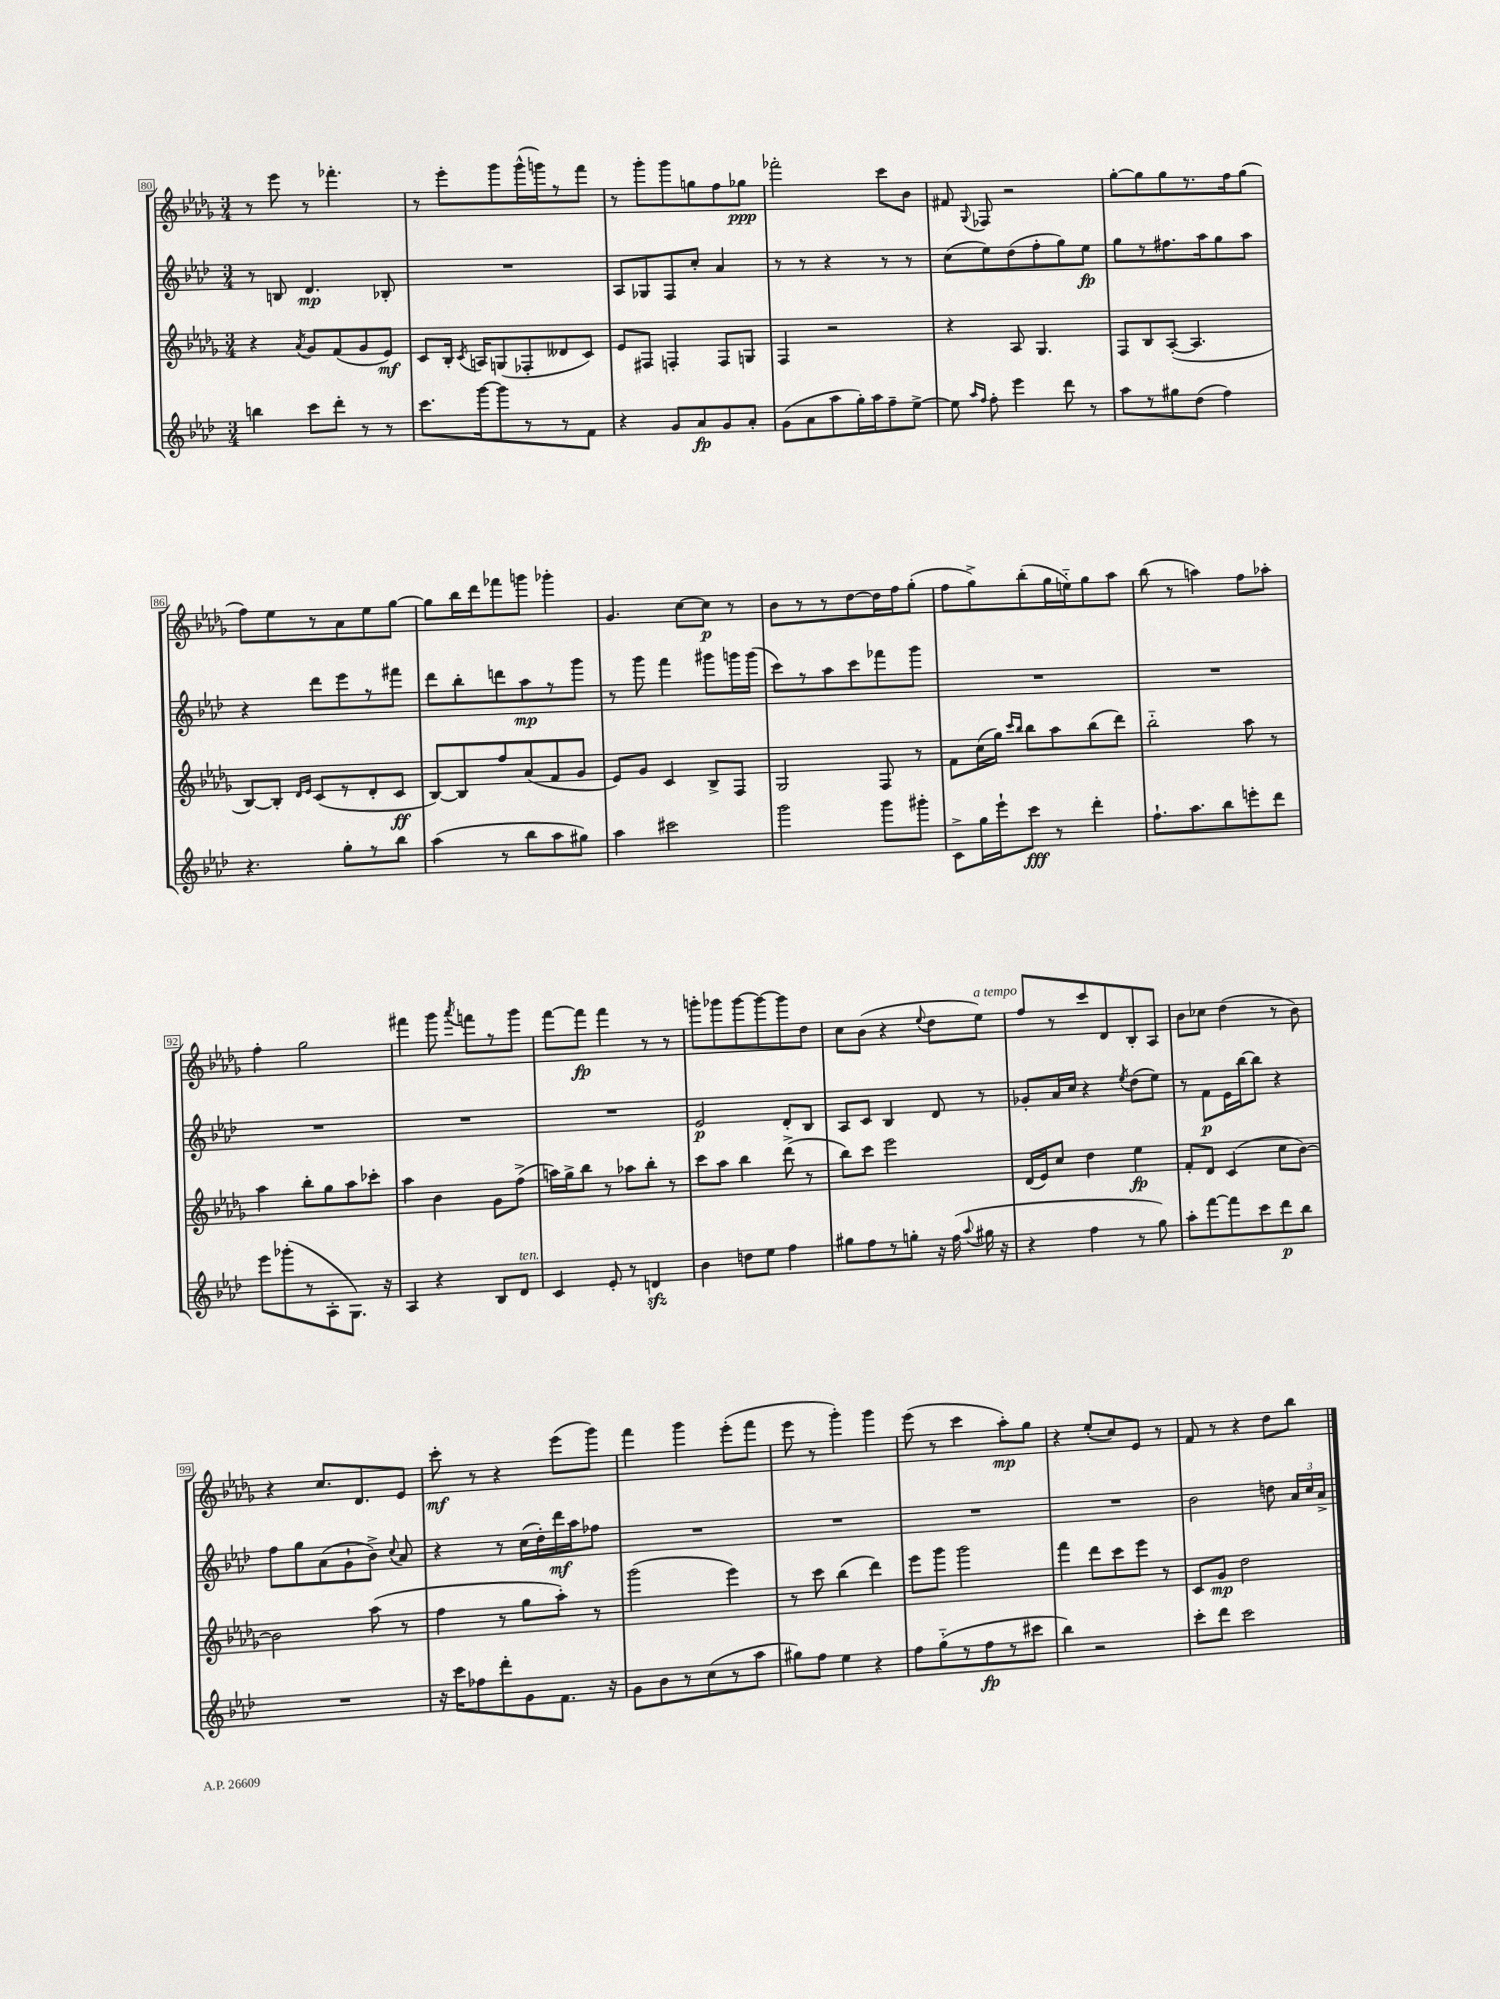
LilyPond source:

<<
\new StaffGroup <<
\new Staff = "s0" {
    \clef treble \key des \major \numericTimeSignature \time 3/4
    \autoBeamOff r8 ees'''8 r8 fes'''4.-. |
    r8 ees'''8[-. ges'''8 ges'''16-^( g'''16) r8 f'''8] |
    r8 ges'''8[-. ges'''8 g''8 f''8 ges''8]\ppp |
    fes'''2-. c'''8[ bes'8] |
    fis'8 \appoggiatura { ges8 } fes8 r2 |
    ges''8[~-. ges''8 ges''8 r8. f''16 ges''8]( |
    f''8[) ees''8 r8 aes'8 ees''8 ges''8]~ |
    ges''8[ bes''16 des'''16 fes'''8 g'''8] ges'''4-. |
    ges'4. c''8[~ c''8]\p r8 |
    bes'8[ r8 r8 des''8~ des''16 f''16 ges''8]-.( |
    f''8[ ges''8->) bes''8-.( ges''16 e''16-_) ges''8 aes''8] |
    bes''8( r8 a''4) f''8[ aes''8]-. |
    f''4-. ges''2 |
    fis'''4 ges'''8 \acciaccatura { aes'''8 } f'''8[ r8 ges'''8] |
    f'''8[~ f'''8]\fp f'''4 r8 r8 |
    g'''8[-. ges'''8 ges'''8~ ges'''8~ ges'''8 des''8] |
    c''8[ bes'8]( r4 \appoggiatura { ees''8 } des''8[ ees''8]^\markup { \italic "a tempo" }) |
    f''8[ r8 c'''8 des'8 bes8-. aes8] |
    bes'8[ ces''8] des''4( r8 bes'8) |
    r4 c''8.[ des'8. ees'8] |
    c'''8-.\mf r8 r4 ees'''8[( ges'''8]) |
    f'''4 ges'''4 ees'''8[-.( f'''8] |
    ees'''8 r8 ges'''4-.) ges'''4 |
    ees'''8( r8 c'''4 aes''8[-.\mp) ges''8] |
    r4 ees''8[-.( c''8) ees'8] r8 |
    f'8 r8 r4 des''8[ bes''8] \bar "|." |
}
\new Staff = "s1" {
    \clef treble \key aes \major \numericTimeSignature \time 3/4
    \autoBeamOff r8 b8 des'4.\mp bes8-. |
    R2. |
    aes8[ ges8 f8 c''8]-. aes'4 |
    r8 r8 r4 r8 r8 |
    c''8[( ees''8) des''8( f''8-. g''8) ees''8]\fp |
    g''8[ r8 fis''8. aes''16 g''8 aes''8] |
    r4 des'''8[ ees'''8 r8 fis'''8] |
    des'''8[ bes''8-. d'''8 aes''8\mp r8 g'''8] |
    r8 g'''8 f'''4 gis'''8[ g'''16 g'''16]( |
    c'''8[) r8 aes''8 c'''8 fes'''8 g'''8] |
    R2. |
    R2. |
    R2. |
    R2. |
    R2. |
    ees'2\p des'8[-. bes8] |
    aes8[ c'8] bes4 des'8 r8 |
    ges'8[-. aes'16 c''16] r4 \acciaccatura { ees''8 } des''8[( ees''8]) |
    r8 f'8[\p ees'16 bes''16~ bes''8] r4 |
    f''8[ g''8 aes'8( g'8-! bes'8]->) \appoggiatura { c''8 } aes'8 |
    r4 r8 c''16[( des''16-.) des'''16\mf aes''16 fes''8] |
    R2. |
    R2. |
    R2. |
    R2. |
    bes'2 d''8 \tuplet 3/2 { aes'16[ c''16 aes'16]-> } \bar "|." |
}
\new Staff = "s2" {
    \clef treble \key des \major \numericTimeSignature \time 3/4
    \autoBeamOff r4 \acciaccatura { aes'8 } ges'8[ f'8( ges'8 ees'8]\mf) |
    c'8[ bes16]-. \acciaccatura { c'8 } a16[ g8( fes8-. deses'8 c'8]) |
    ees'8[ fis8] f4-. f8[ g8] |
    f4 r2 |
    r4 aes8 ges4. |
    f8[ bes8 aes8]~-.( aes4. |
    bes8[~) bes8]-. \grace { des'16[ ees'16] } c'8[( r8 des'8-. c'8]\ff |
    bes8[~) bes8 f''8 aes'8( f'8 ges'8] |
    ees'8[) ges'8] c'4 bes8[-> f8] |
    ges2 f8 r8 |
    f'8[ c''16( ges''16]) \grace { c'''16[ bes''16] } bes''8[ aes''8 bes''8( des'''8]) |
    bes''2-_ aes''8 r8 |
    aes''4 bes''8[-. ges''8 aes''8 ces'''8]-. |
    aes''4 bes'4 ges'8[ f''8]->( |
    a''16[) ges''16-> bes''8] r8 aes''8[ bes''8]-. r8 |
    c'''8[ aes''8] bes''4 des'''8->( r8 |
    bes''8[) c'''8] ees'''2 |
    des'16[( ees'16) c''8] des''4 ees''4\fp |
    f'8[-. des'8] c'4( c''8[ bes'8]~) |
    bes'2 aes''8( r8 |
    f''4 r8 ges''8[ aes''8]-.) r8 |
    ges'''2( ees'''4) |
    r8 c'''8 bes''4( des'''4) |
    ees'''8[ ges'''8] ges'''2 |
    f'''4 des'''8[ c'''8 ees'''8] r8 |
    c'8[ ges'8]\mp des''2 \bar "|." |
}
\new Staff = "s3" {
    \clef treble \key aes \major \numericTimeSignature \time 3/4
    \autoBeamOff b''4 c'''8[ des'''8]-. r8 r8 |
    c'''8.[ g'''16~ g'''8 r8 r8 f'8] |
    r4 g'8[ aes'8\fp g'8 aes'8]-. |
    g'8[( aes'8 aes''8 g''16-.) aes''16 f''8-- ees''8]~-> |
    ees''8 \grace { aes''16[ f''16] } f''8-. ees'''4 des'''8 r8 |
    aes''8[ r8 gis''8 des''8]( f''4) |
    r4. g''8[-. r8 bes''8] |
    aes''4( r8 bes''8[ aes''8 gis''8]) |
    aes''4 cis'''2 |
    g'''2 g'''8[ gis'''8]-. |
    c'8[-> g''16 ees'''16-! c'''8]\fff r8 des'''4-. |
    f''8.[-! aes''8. bes''8 e'''8-. des'''8] |
    ees'''8[ ges'''8-.( r8 aes8-. g8.]) r16 |
    aes4 r4 bes8[ des'8]^\markup { \italic "ten." } |
    c'4 ees'8-. r8 d'4\sfz |
    bes'4 d''8[ ees''8] f''4 |
    gis''8[ f''8 r8 g''8]-. r16 f''16( \appoggiatura { aes''8 } gis''16 r16 |
    r4 f''4 r8 g''8) |
    aes''8[-. f'''8~ f'''8 c'''8 des'''8\p bes''8] |
    R2. |
    r16 c'''16[ fes''8 des'''8-. g'8 f'8.] r16 |
    g'8[ bes'8 r8 c''8( r8 aes''8] |
    gis''8[) f''8] ees''4 r4 |
    f''8[ g''8-_( r8 f''8\fp r8 cis'''8] |
    bes''4) r2 |
    c'''8[-. des'''8] c'''2 \bar "|." |
}
>>
>>
\layout { \context { \Score currentBarNumber = #80 \override BarNumber.stencil = #(make-stencil-boxer 0.1 0.3 ly:text-interface::print) } }
